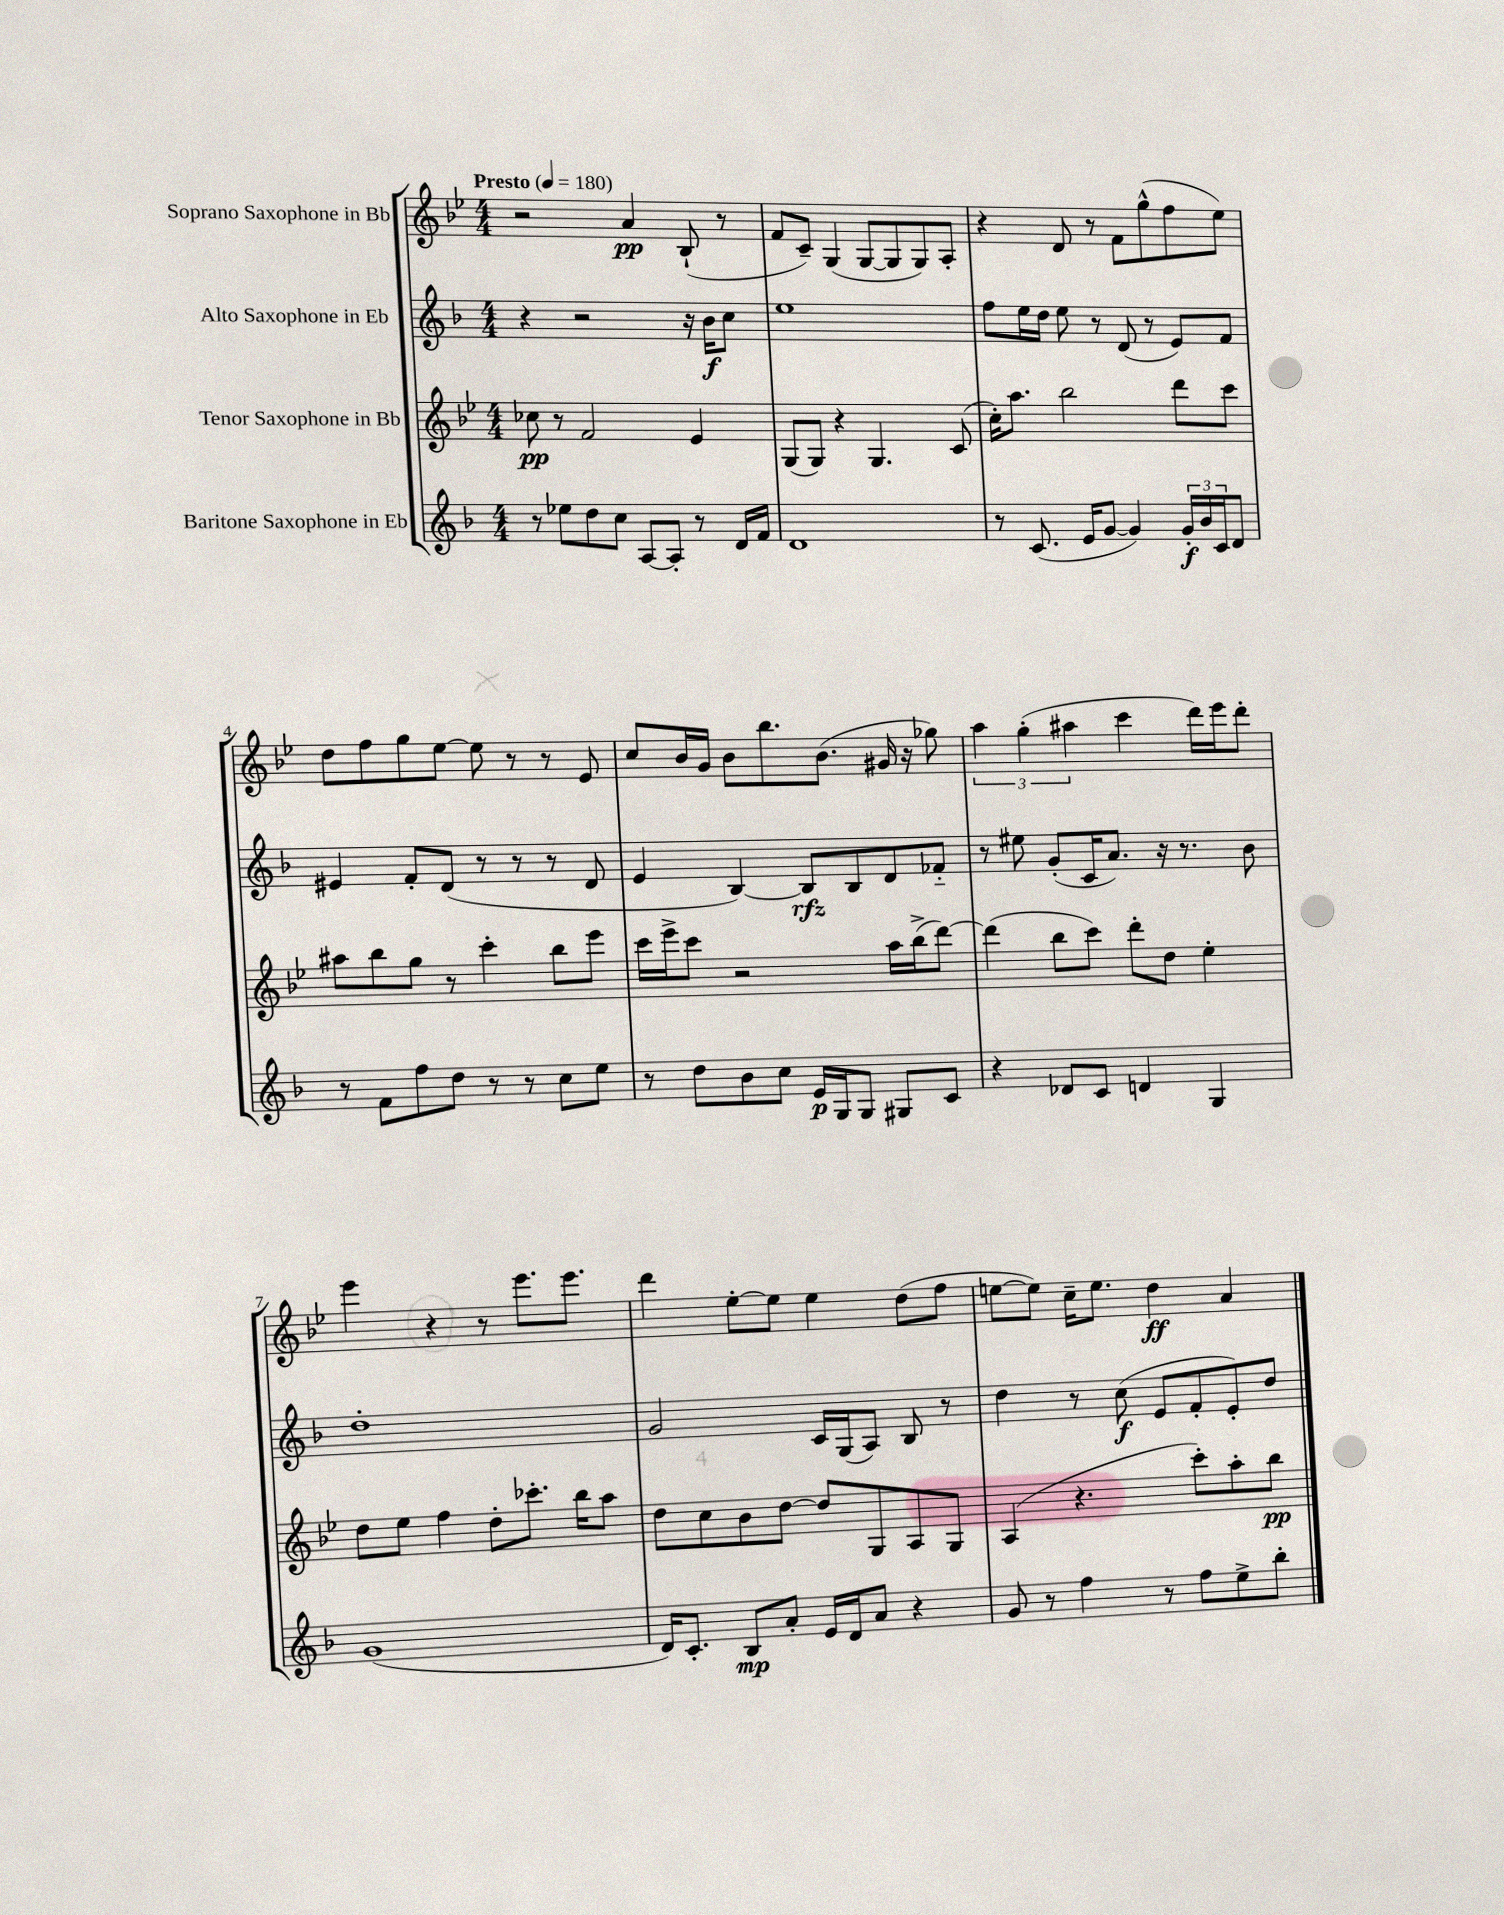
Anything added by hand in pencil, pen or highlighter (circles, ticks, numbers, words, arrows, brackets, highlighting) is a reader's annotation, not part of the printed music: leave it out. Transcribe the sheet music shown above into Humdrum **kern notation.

**kern	**dynam	**kern	**dynam	**kern	**dynam	**kern	**dynam
*part4	*part4	*part3	*part3	*part2	*part2	*part1	*part1
*staff4	*staff4	*staff3	*staff3	*staff2	*staff2	*staff1	*staff1
*I"Baritone Saxophone in Eb	*	*I"Tenor Saxophone in Bb	*	*I"Alto Saxophone in Eb	*	*I"Soprano Saxophone in Bb	*
*clefG2	*	*clefG2	*	*clefG2	*	*clefG2	*
*k[b-]	*	*k[b-e-]	*	*k[b-]	*	*k[b-e-]	*
*M4/4	*	*M4/4	*	*M4/4	*	*M4/4	*
*MM180	*	*MM180	*	*MM180	*	*MM180	*
=1	=1	=1	=1	=1	=1	=1	=1
!	!	!	!	!	!	!LO:TX:a:B:t=Presto	!
8r	.	8cc-X\	pp	4r	.	2r	.
8ee-X\L	.	8r	.	.	.	.	.
8dd\	.	2f/	.	2r	.	.	.
8cc\J	.	.	.	.	.	.	.
[8A/L	.	.	.	.	.	4a/	pp
8A'/J]	.	.	.	.	.	.	.
8r	.	4e-/	.	16r	.	(8B-`/	.
.	.	.	.	16b-\KL	f	.	.
16d/LL	.	.	.	8cc\J	.	8r	.
16f/JJ	.	.	.	.	.	.	.
=2	=2	=2	=2	=2	=2	=2	=2
1d	.	(8G/L	.	1ee	.	8f/L	.
.	.	8G/J)	.	.	.	8c~/J)	.
.	.	4r	.	.	.	(4G/	.
.	.	4.G/	.	.	.	[8G/L	.
.	.	.	.	.	.	8G/]	.
.	.	.	.	.	.	8G/)	.
.	.	(8c/	.	.	.	8A'/J	.
=3	=3	=3	=3	=3	=3	=3	=3
8r	.	16cc'\KL)	.	8ff\L	.	4r	.
.	.	8.aa\J	.	.	.	.	.
(8.c/	.	.	.	16ee\L	.	.	.
.	.	.	.	16dd\JJ	.	.	.
.	.	2bb-\	.	8ee\	.	8d/	.
16e/KL	.	.	.	.	.	.	.
[8g/J	.	.	.	8r	.	8r	.
4g/])	.	.	.	(8d/	.	8f\L	.
.	.	.	.	8r	.	(8gg^^\	.
24g'/LL	f	8ddd\L	.	8e/L)	.	8ff\	.
24b-/	.	.	.	.	.	.	.
24c/J	.	.	.	.	.	.	.
8d/J	.	8ccc\J	.	8f/J	.	8ee-\J)	.
!!LO:LB:g=z
=4	=4	=4	=4	=4	=4	=4	=4
8r	.	8aa#X\L	.	4e#X/	.	8dd\L	.
8f\L	.	8bb-\	.	.	.	8ff\	.
8ff\	.	8gg\J	.	8f'/L	.	8gg\	.
8dd\J	.	8r	.	(8d/J	.	[8ee-\J	.
8r	.	4ccc'\	.	8r	.	8ee-\]	.
8r	.	.	.	8r	.	8r	.
8cc\L	.	8bb-\L	.	8r	.	8r	.
8ee\J	.	8eee-\J	.	8d/	.	8e-/	.
=5	=5	=5	=5	=5	=5	=5	=5
8r	.	16ccc\LL	.	4e/	.	8cc/L	.
.	.	16eee-^\J	.	.	.	.	.
8dd\L	.	8ccc\J	.	.	.	16b-/L	.
.	.	.	.	.	.	16g/JJ	.
8b-\	.	2r	.	[4B-/)	.	8b-\L	.
8cc\J	.	.	.	.	.	8.bb-\	.
16e/LL	p	.	.	8B-/L]	rfz	.	.
16G/J	.	.	.	.	.	(8.b-\J	.
8G/J	.	.	.	8B-/	.	.	.
8G#X/L	.	16aa\LL	.	8d/	.	16g#X/	.
.	.	(16bb-^\J	.	.	.	16r	.
8c/J	.	[8ddd\J)	.	8f-X/J	.	8gg-X\)	.
=6	=6	=6	=6	=6	=6	=6	=6
4r	.	(4ddd\]	.	8r	.	6aa\	.
.	.	.	.	8ee#X\	.	.	.
.	.	.	.	.	.	(6gg'\	.
8d-X/L	.	8bb-\L	.	(8g'/L	.	.	.
.	.	.	.	.	.	6aa#X\	.
8c/J	.	8ccc\J)	.	16c/K	.	.	.
.	.	.	.	8.a/J)	.	.	.
4dn/	.	8ddd'\L	.	.	.	4ccc\	.
.	.	8dd\J	.	16r	.	.	.
.	.	.	.	8.r	.	.	.
4G/	.	4ee-'\	.	.	.	16ddd\LL)	.
.	.	.	.	.	.	16eee-\J	.
.	.	.	.	8b-\	.	8ddd'\J	.
!!LO:LB:g=z
=7	=7	=7	=7	=7	=7	=7	=7
(1g	.	8dd\L	.	1dd'	.	4eee-\	.
.	.	8ee-\J	.	.	.	.	.
.	.	4ff\	.	.	.	4r	.
.	.	8dd'\L	.	.	.	8r	.
.	.	8.ccc-X'\J	.	.	.	8.eee-\L	.
.	.	16bb-\KL	.	.	.	8.eee-\J	.
.	.	8aa\J	.	.	.	.	.
=8	=8	=8	=8	=8	=8	=8	=8
16d/KL)	.	8dd\L	.	2g/	.	4ddd\	.
8.c'/J	.	.	.	.	.	.	.
.	.	8cc\	.	.	.	.	.
8B-/L	mp	8b-\	.	.	.	[8ee-'\L	.
8a'/J	.	[8dd\J	.	.	.	8ee-\J]	.
16e/LL	.	8dd/L]	.	16c/LL	.	4ee-\	.
16d/J	.	.	.	(16G/J	.	.	.
8a/J	.	8G/	.	8A/J)	.	.	.
4r	.	8A/	.	8B-/	.	(8dd\L	.
.	.	8G/J	.	8r	.	8ff\J	.
=9	=9	=9	=9	=9	=9	=9	=9
8g/	.	(4A/	.	4dd\	.	[8een\L	.
8r	.	.	.	.	.	8ee\J])	.
4ff\	.	4.r	.	8r	.	16cc~\KL	.
.	.	.	.	.	.	8.ee\J	.
.	.	.	.	(8cc\	f	.	.
8r	.	.	.	8e/L	.	4dd\	ff
8ff\L	.	8ccc'\L)	.	8f'/	.	.	.
8ee^\	.	8aa'\	.	8e'/)	.	4a/	.
8bb-'\J	.	8bb-\J	pp	8dd/J	.	.	.
==	==	==	==	==	==	==	==
*-	*-	*-	*-	*-	*-	*-	*-
